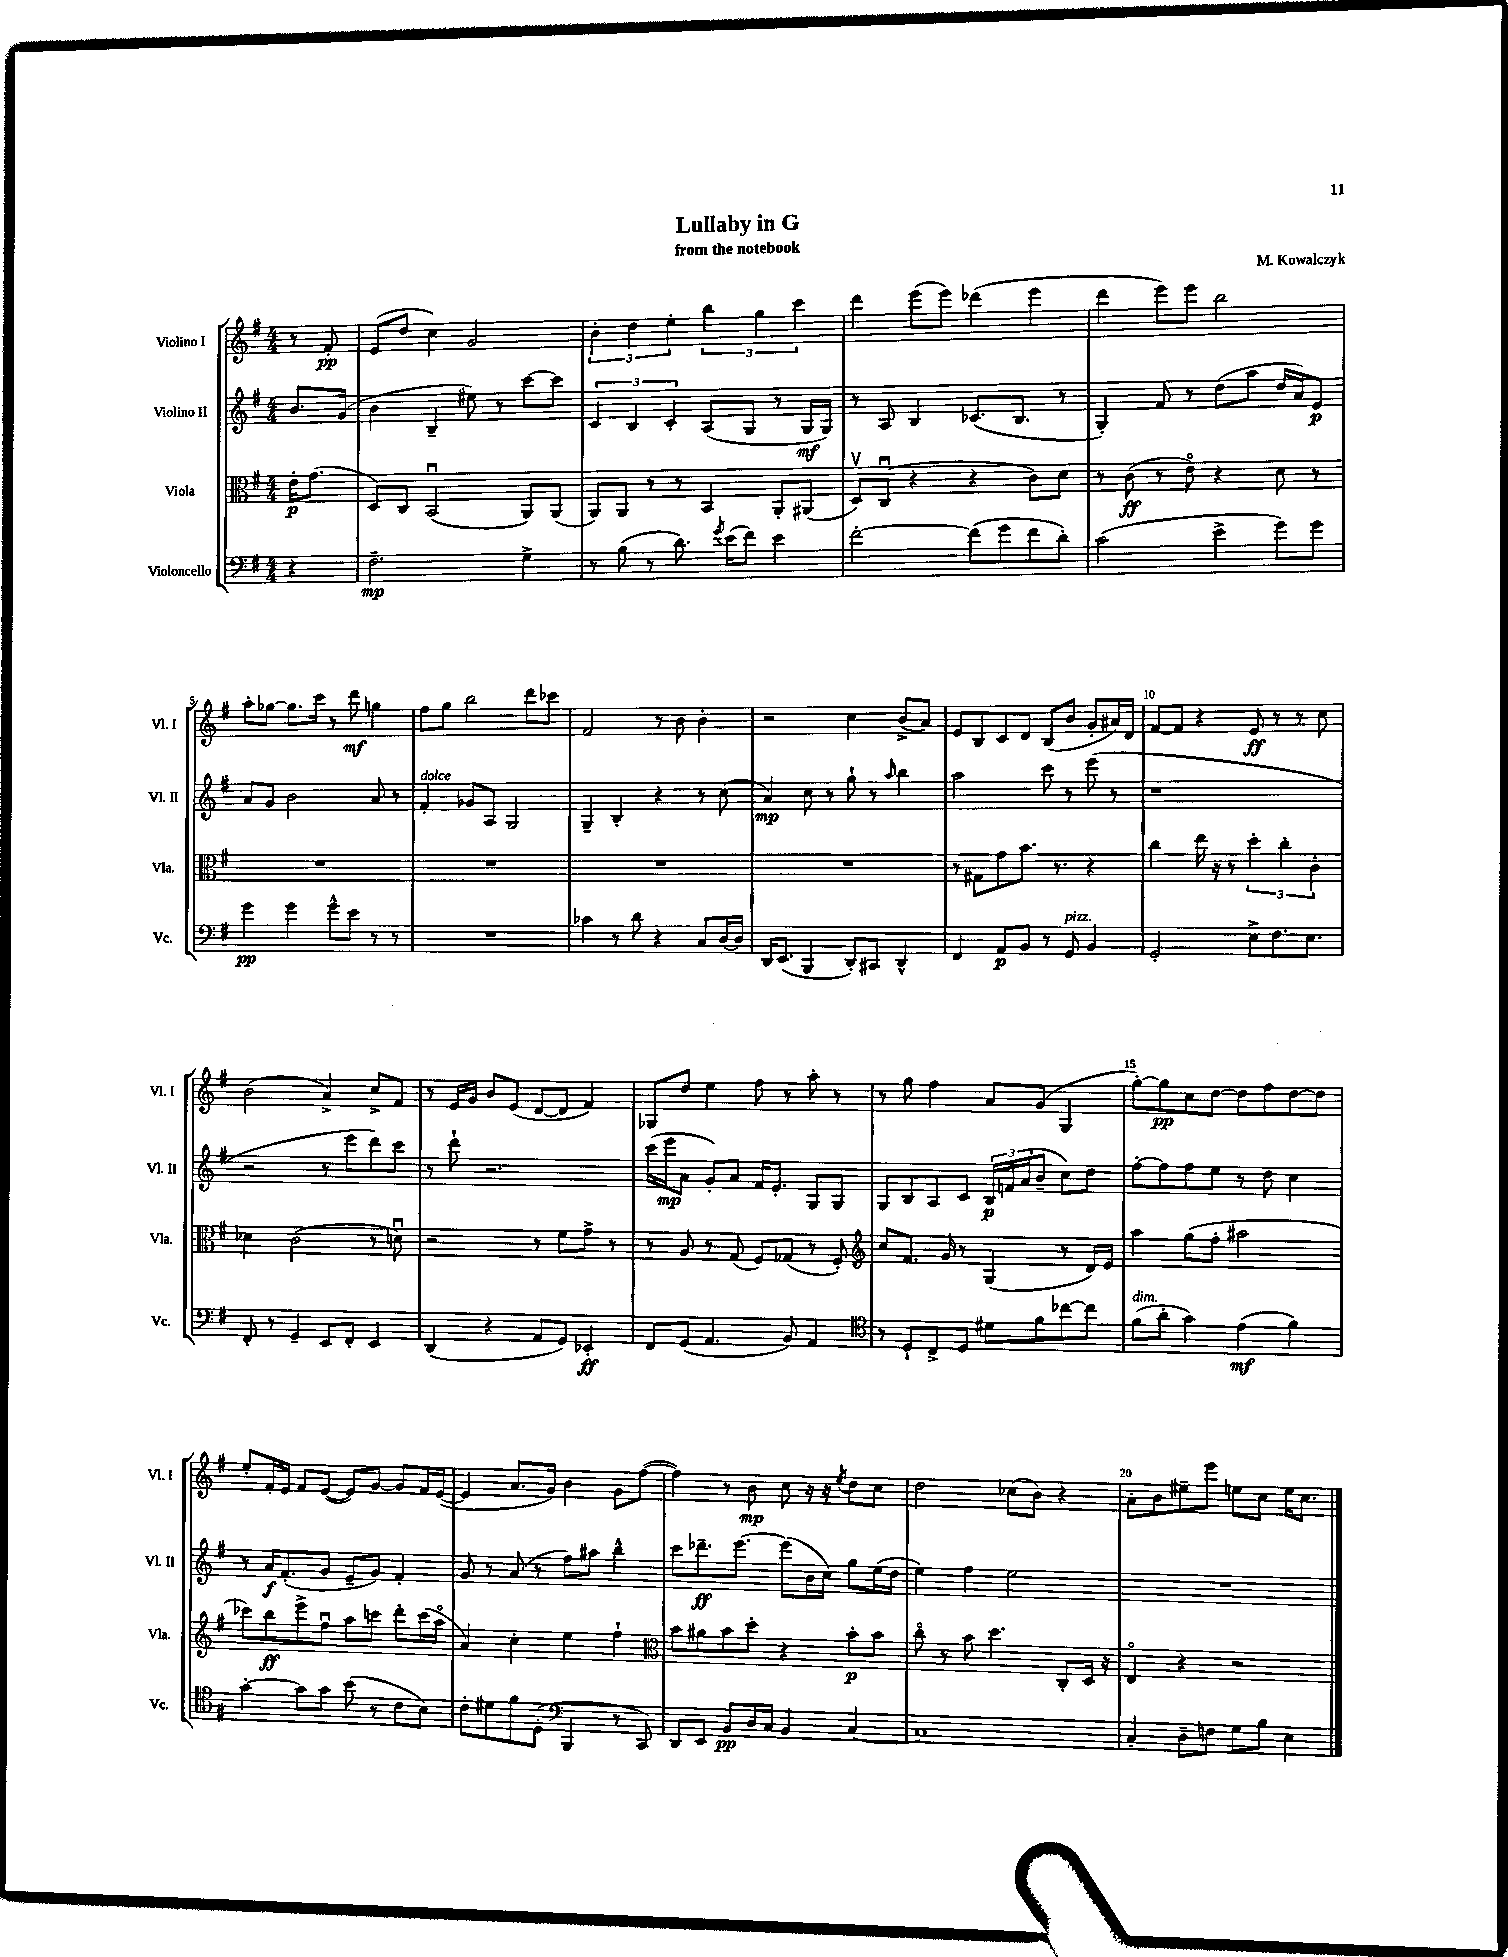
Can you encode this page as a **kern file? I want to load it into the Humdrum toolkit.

**kern	**dynam	**kern	**dynam	**kern	**dynam	**kern	**dynam
*part4	*part4	*part3	*part3	*part2	*part2	*part1	*part1
*staff4	*staff4	*staff3	*staff3	*staff2	*staff2	*staff1	*staff1
*I"Violoncello	*	*I"Viola	*	*I"Violino II	*	*I"Violino I	*
*I'Vc.	*	*I'Vla.	*	*I'Vl. II	*	*I'Vl. I	*
*clefF4	*	*clefC3	*	*clefG2	*	*clefG2	*
*k[f#]	*	*k[f#]	*	*k[f#]	*	*k[f#]	*
*M4/4	*	*M4/4	*	*M4/4	*	*M4/4	*
=	=	=	=	=	=	=	=
4r	.	16e'\KL	p	8.b/L	.	8r	.
.	.	(8.g\J	.	.	.	.	.
.	.	.	.	.	.	8f#'/	pp
.	.	.	.	(16g/Jk	.	.	.
=1	=1	=1	=1	=1	=1	=1	=1
2.F#~\	mp	8D/L)	.	4b\	.	(8e/L	.
.	.	8C/J	.	.	.	8dd/J	.
.	.	(2BBu/	.	4B~/	.	4cc\)	.
.	.	.	.	8ee#X\)	.	2g/	.
.	.	.	.	8r	.	.	.
4G^\	.	8AA/L)	.	[8ccc\L	.	.	.
.	.	(8AA/J	.	8ccc\J]	.	.	.
=2	=2	=2	=2	=2	=2	=2	=2
8r	.	8AA/L)	.	6c/	.	6b'\	.
(8B\	.	8AA/J	.	.	.	.	.
.	.	.	.	6B/	.	6dd\	.
8r	.	8r	.	.	.	.	.
.	.	.	.	6c'/	.	6ee'\	.
8.d\)	.	8r	.	.	.	.	.
.	.	4BB/	.	(8A/L	.	6bb\	.
8qg/	.	.	.	.	.	.	.
(16e\KL	.	.	.	.	.	.	.
8f#\J)	.	.	.	8G/J	.	.	.
.	.	.	.	.	.	6gg\	.
4e\	.	8AA'/L	.	8r	.	.	.
.	.	.	.	.	.	6ccc\	.
.	.	(8AA#X/J	.	16G/LL	mf	.	.
.	.	.	.	16G/JJ)	.	.	.
=3	=3	=3	=3	=3	=3	=3	=3
[2f#'\	.	8Dv/L)	.	8r	.	4ddd\	.
.	.	(8Cu/J	.	8A/	.	.	.
.	.	4r	.	4B/	.	(8eee\L	.
.	.	.	.	.	.	8eee\J)	.
(8f#\L]	.	4r	.	(8.c-X/L	.	(4ddd-X\	.
8g\	.	.	.	.	.	.	.
.	.	.	.	8.B/J	.	.	.
8f#\	.	8c\L)	.	.	.	4eee\	.
8d'\J)	.	8d\J	.	8r	.	.	.
=4	=4	=4	=4	=4	=4	=4	=4
(2c\	.	8r	.	4G'/)	.	4ddd\	.
.	.	(8c\	ff	.	.	.	.
.	.	8r	.	8f#/	.	8eee\L)	.
.	.	8e\)	.	8r	.	8eee\J	.
4e^\	.	4r	.	(8dd\L	.	2bb\	.
.	.	.	.	8aa\J	.	.	.
8g\L)	.	8d\	.	16dd/LL	.	.	.
.	.	.	.	16a/J)	.	.	.
8g\J	.	8r	.	8e/J	p	.	.
!!LO:LB:g=z
=5	=5	=5	=5	=5	=5	=5	=5
4g\	pp	1r	.	8a/L	.	8aa'\L	.
.	.	.	.	8g/J	.	[8gg-X\J	.
4g\	.	.	.	2b\	.	8.gg-\L]	.
.	.	.	.	.	.	16ccc\Jk	.
8g^^\L	.	.	.	.	.	8r	.
8e\J	.	.	.	.	.	8ddd\	mf
8r	.	.	.	8a/	.	4ggn\	.
8r	.	.	.	8r	.	.	.
=6	=6	=6	=6	=6	=6	=6	=6
!	!	!	!	!LO:TX:a:i:t=dolce	!	!	!
1r	.	1r	.	4f#'/	.	8ff#\L	.
.	.	.	.	.	.	8gg\J	.
.	.	.	.	8g-X/L	.	2bb\	.
.	.	.	.	8A/J	.	.	.
.	.	.	.	2G/	.	.	.
.	.	.	.	.	.	8ddd\L	.
.	.	.	.	.	.	8ccc-X\J	.
=7	=7	=7	=7	=7	=7	=7	=7
4c-X\	.	1r	.	4G~/	.	2f#/	.
8r	.	.	.	4B'/	.	.	.
8d\	.	.	.	.	.	.	.
4r	.	.	.	4r	.	8r	.
.	.	.	.	.	.	8b\	.
8C/L	.	.	.	8r	.	4b'\	.
[16D/L	.	.	.	(8cc\	.	.	.
16D/JJ]	.	.	.	.	.	.	.
=8	=8	=8	=8	=8	=8	=8	=8
16DD/KL	.	1r	.	4a/)	mp	2r	.
(8.EE/J	.	.	.	.	.	.	.
4BBB/	.	.	.	8cc\	.	.	.
.	.	.	.	8r	.	.	.
8DD'/L)	.	.	.	8gg`\	.	4cc\	.
8CC#X/J	.	.	.	8r	.	.	.
.	.	.	.	16qqaa/	.	.	.
4DD^^/	.	.	.	4bb\	.	(8b^/L	.
.	.	.	.	.	.	8a/J)	.
=9	=9	=9	=9	=9	=9	=9	=9
4FF#/	.	8r	.	2aa\	.	8e/L	.
.	.	8G#X\L	.	.	.	8B/	.
8AA/L	p	8g\	.	.	.	8c/	.
8BB/J	.	8.b\J	.	.	.	8d/J	.
8r	.	.	.	8ccc\	.	(8B/L	.
.	.	8.r	.	.	.	.	.
!LO:TX:a:i:t=pizz.	!	!	!	!	!	!	!
8GG/	.	.	.	8r	.	8b/J	.
4BB/	.	4r	.	(8eee\	.	8g'/L	.
.	.	.	.	8r	.	16a#X/L)	.
.	.	.	.	.	.	16d/JJ	.
=10	=10	=10	=10	=10	=10	=10	=10
2GG'/	.	4cc\	.	1r	.	[8f#/L	.
.	.	.	.	.	.	8f#/J]	.
.	.	16ee\	.	.	.	4r	.
.	.	16r	.	.	.	.	.
.	.	8r	.	.	.	.	.
8E^\L	.	6dd'\	.	.	.	8e/	ff
8.F#\	.	.	.	.	.	8r	.
.	.	6cc'\	.	.	.	.	.
.	.	.	.	.	.	8r	.
8.E\J	.	.	.	.	.	.	.
.	.	6c'\	.	.	.	.	.
.	.	.	.	.	.	8cc\	.
!!LO:LB:g=z
=11	=11	=11	=11	=11	=11	=11	=11
8FF#'/	.	4d-X\	.	2r	.	(2b\	.
8r	.	.	.	.	.	.	.
4GG~/	.	(2c\	.	.	.	.	.
8EE/L	.	.	.	8r	.	4a^/)	.
8FF#'/J	.	.	.	8eee\L	.	.	.
4EE/	.	8r	.	8ddd\)	.	8cc^/L	.
.	.	8dnu\)	.	8ccc\J	.	8f#/J	.
=12	=12	=12	=12	=12	=12	=12	=12
(4DD/	.	2r	.	8r	.	8r	.
.	.	.	.	8ddd`\	.	16e/LL	.
.	.	.	.	.	.	16g/JJ	.
4r	.	.	.	2.r	.	8b/L	.
.	.	.	.	.	.	(8e/J	.
8AA/L	.	8r	.	.	.	[8d/L	.
8GG/J)	.	8f#\L	.	.	.	8d/J]	.
4EE-X'/	ff	8g^\J	.	.	.	4f#/)	.
.	.	8r	.	.	.	.	.
=13	=13	=13	=13	=13	=13	=13	=13
8FF#/L	.	8r	.	(16ccc\LL	.	8G-X/L	.
.	.	.	.	16eee\J	mp	.	.
(8GG/J	.	8A/	.	8a\J	.	8dd/J	.
4.AA/	.	8r	.	8g'/L)	.	4ee\	.
.	.	(8G/	.	8a/J	.	.	.
.	.	8F#/L)	.	16f#/KL	.	8ff#\	.
.	.	.	.	8.e'/J	.	.	.
8BB/)	.	(8G-X/J	.	.	.	8r	.
4AA/	.	8r	.	8G/L	.	8aa'\	.
.	.	8F#'/)	.	8G/J	.	8r	.
=14	=14	=14	=14	=14	=14	=14	=14
*clefC4	*	*clefG2	*	*	*	*	*
8r	.	8cc/L	.	8G/L	.	8r	.
8D`/L	.	8.f#/J	.	8B/	.	8gg\	.
8C^/	.	.	.	8A/	.	4ff#\	.
.	.	16g/	.	.	.	.	.
8D/J	.	8r	.	8c/J	.	.	.
8d#X\L	.	(4G/	.	24B/LL	p	8a/L	.
.	.	.	.	24fn/	.	.	.
.	.	.	.	(24a/J	.	.	.
8f#\	.	.	.	8b~/J	.	(8g/J	.
[8cc-X\	.	8r	.	8cc\L)	.	4G/	.
8cc-\J]	.	16d/LL)	.	8dd\J	.	.	.
.	.	16e/JJ	.	.	.	.	.
=15	=15	=15	=15	=15	=15	=15	=15
!LO:TX:a:i:t=dim.	!	!	!	!	!	!	!
(8f#\L	.	4aa\	.	[8ff#'\L	.	[8gg'\L)	.
8a'\J	.	.	.	8ff#\]	.	8gg\]	pp
4g\)	.	(8gg\L	.	8ff#\	.	8cc\	.
.	.	8ff#'\J	.	8ee\J	.	[8dd\J	.
(4e\	mf	2aa#X\	.	8r	.	8dd\L]	.
.	.	.	.	8dd\	.	8ff#\	.
4f#\)	.	.	.	4cc\	.	[8dd\	.
.	.	.	.	.	.	8dd\J]	.
!!LO:LB:g=z
=16	=16	=16	=16	=16	=16	=16	=16
[4g'\	.	8ccc-X\L)	.	8r	.	8ee'/L	.
.	.	8bb\	ff	16a/KL	f	16f#'/L	.
.	.	.	.	(8.f#'/	.	16e/JJ	.
8g\L]	.	8eee^\	.	.	.	8f#/L	.
8g\J	.	8ff#u\J	.	8g/J	.	([8e/J	.
(8b\	.	8aa\L	.	8e~/L	.	8e/L])	.
8r	.	8cccn\J	.	8g/J)	.	[8g/J	.
8c\L	.	8ddd'\L	.	4f#'/	.	8g/L]	.
8B\J)	.	(16ccc\L	.	.	.	16f#/L	.
.	.	16aa\JJ	.	.	.	([16e/JJ	.
=17	=17	=17	=17	=17	=17	=17	=17
8c'\L	.	4a/)	.	8g/	.	4e/]	.
8d#X\	.	.	.	8r	.	.	.
8f#\	.	4cc'\	.	(8a/	.	8.a/L	.
(8D'\J	.	.	.	8r	.	.	.
.	.	.	.	.	.	16g/Jk)	.
*clefF4	*	*	*	*	*	*	*
4BBB/	.	4ee\	.	8ff#\L)	.	4b\	.
.	.	.	.	8aa#X\J	.	.	.
8r	.	4ff#`\	.	4bb^^\	.	8g\L	.
8CC/)	.	.	.	.	.	([8ff#\J	.
=18	=18	=18	=18	=18	=18	=18	=18
*	*	*clefC3	*	*	*	*	*
8DD/L	.	8b\L	.	8ccc\L	.	4ff#\])	.
8EE/J	.	8a#X\	.	8.ddd-X~\	ff	.	.
8BB/L	pp	8b\	.	.	.	8r	.
.	.	.	.	[8.eee\J	.	.	.
16D/L	.	8dd'\J	.	.	.	8b\	mp
16C/JJ	.	.	.	.	.	.	.
4BB/	.	4r	.	(8eee\L]	.	8cc\	.
.	.	.	.	16b\L	.	16r	.
.	.	.	.	16cc\JJ)	.	16r	.
.	.	.	.	.	.	8qee/	.
[4C/	.	8b'\L	p	8gg\L	.	8dd\L	.
.	.	8b\J	.	(16ee\L	.	8cc\J	.
.	.	.	.	16dd\JJ	.	.	.
=19	=19	=19	=19	=19	=19	=19	=19
1C]	.	8cc\	.	4ee\)	.	2dd\	.
.	.	8r	.	.	.	.	.
.	.	8b\	.	4ff#\	.	.	.
.	.	4.dd\	.	.	.	.	.
.	.	.	.	2ee\	.	(8cc-X\L	.
.	.	.	.	.	.	8b\J)	.
.	.	8C'/L	.	.	.	4r	.
.	.	16D/Jk	.	.	.	.	.
.	.	16r	.	.	.	.	.
=20	=20	=20	=20	=20	=20	=20	=20
4C'/	.	4E/	.	1r	.	8a'\L	.
.	.	.	.	.	.	8b\	.
8D~\L	.	4r	.	.	.	8ee#X~\	.
8Fn\J	.	.	.	.	.	8eee\J	.
8G\L	.	2r	.	.	.	8een\L	.
8B\J	.	.	.	.	.	8cc\J	.
4E\	.	.	.	.	.	16ee\KL	.
.	.	.	.	.	.	8.cc\J	.
==	==	==	==	==	==	==	==
*-	*-	*-	*-	*-	*-	*-	*-
